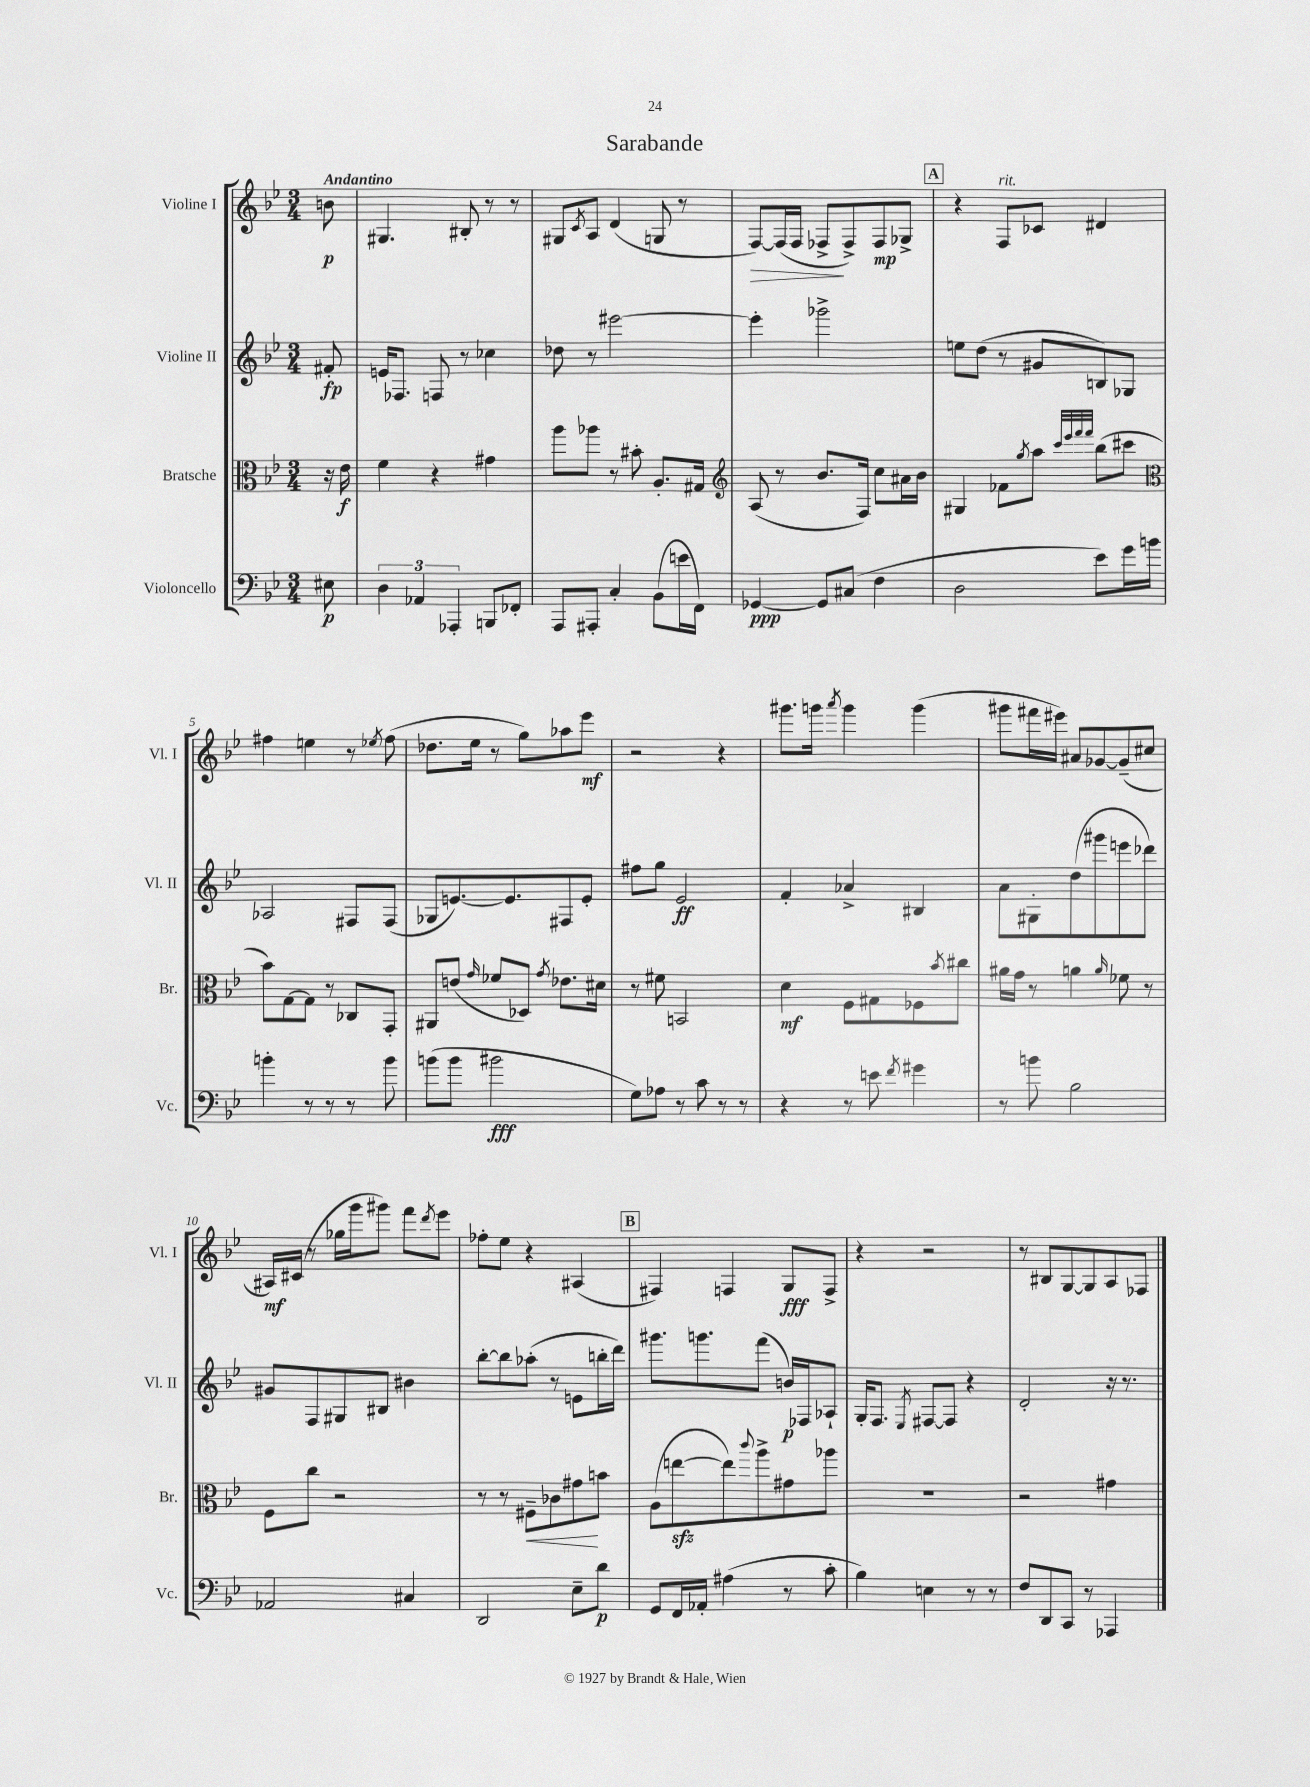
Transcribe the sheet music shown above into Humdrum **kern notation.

**kern	**kern	**kern	**kern
*staff4	*staff3	*staff2	*staff1
*clefF4	*clefC3	*clefG2	*clefG2
*k[b-e-]	*k[b-e-]	*k[b-e-]	*k[b-e-]
*M3/4	*M3/4	*M3/4	*M3/4
8E#	16r	8f#'	8b
.	16e-	.	.
=	=	=	=
6D	4f	16e	4.G#
.	.	8.F-	.
6AA-	.	.	.
.	4r	8F	.
6AAA-'	.	.	.
.	.	8r	8B#'
8BBB	4g#	4cc-	8r
8FF-'	.	.	8r
=	=	=	=
8AAA	8aa	8dd-	8G#
.	.	.	8qc
8AAA#'	8aa-	8r	8A
4C'	8r	[2eee#	(4d
.	8b#'	.	.
(8BB-	8.A'	.	8G
16e	.	.	8r
16FF)	16G#	.	.
=	=	=	=
*	*clefG2	*	*
[4GG-	(8A	4eee#']	[8F)
.	8r	.	(16F]
.	.	.	16F
8GG-]	8.b-	2ggg-^	8F-^
(8C#	.	.	8F-^)
.	16F)	.	.
4F	8cc	.	8F-
.	16a#	.	8G-^
.	16b-	.	.
=	=	=	=
2D	4G#	8ee	4r
.	.	(8dd	.
.	8f-	8r	8F
.	8qgg	.	.
.	8aa	8g#	8c-
.	32qqccc	.	.
.	32qqeee-	.	.
.	32qqfff	.	.
.	32qqfff	.	.
8e-)	(8bb-	8B)	4d#
16g	8ccc#	8G-	.
16b	.	.	.
=	=	=	=
*	*clefC3	*	*
4b'	8b-)	2A-	4ff#
.	[8G	.	.
8r	8G]	.	4ee
8r	8r	.	.
8r	8C-	8F#	8r
.	.	.	8qee-
8b	8GG'	(8F#	(8ff#
=	=	=	=
(8b	8AA#	8G-	8.dd-
8b	(8e	[8.e)	.
.	.	.	16ee-
.	16qqg	.	.
2b#	8f-	.	8r
.	.	8.e]	.
.	8D-)	.	8gg)
.	8qg	.	.
.	8.e-	8F#	8aa-
.	.	8e'	8eee-
.	16d#	.	.
=	=	=	=
8G)	8r	8ff#	2r
8A-	8f#	8gg	.
8r	2BB	2e-	.
8c	.	.	.
8r	.	.	4r
8r	.	.	.
=	=	=	=
4r	4d	4f'	8.ggg#
.	.	.	16ggg
.	.	.	8qaaa
8r	8F	4a-^	4ggg
8e	8G#	.	.
8qf	.	.	.
4g#	8F-	4B#	(4ggg
.	8qb-	.	.
.	8cc#	.	.
=	=	=	=
8r	16a#	8a	8ggg#
.	16g	.	.
8b	8r	8G#'	16fff#
.	.	.	16eee#)
2B-	4a	(8dd	8a#
.	.	8ggg#	[8g-
.	16qqa	.	.
.	8f-	8eee	(8g-~]
.	8r	8ddd-)	8cc#
=	=	=	=
2AA-	8F	8g#	16A#)
.	.	.	(16c#
.	8cc	8F	8r
.	2r	8G#	16gg-
.	.	.	16ggg
.	.	8B#	8ggg#)
4C#	.	4b#	8fff
.	.	.	8qddd
.	.	.	8eee-
=	=	=	=
2DD	8r	[8bb-'	8ff-'
.	8r	8bb-]	8ee-
.	8F#~	(8aa-'	4r
.	8c-	8r	.
8E-~	8g#	8e	(4A#
8d	8b	16bb'	.
.	.	16ddd)	.
=	=	=	=
8GG	(8A	8.ggg#	4F#)
16FF	[8ee	.	.
16AA-'	.	8.ggg	.
(4A#	8ee])	.	4F
.	8qqccc	.	.
.	8aa^	(8fff	.
8r	8g#	16b)	8G
.	.	16F-	.
8c'	8aa-	8A-`	8F^
=	=	=	=
4B-)	2.r	16G'	4r
.	.	8.F	.
.	.	8qE-	.
4E	.	[8F#	2r
.	.	8F#]	.
8r	.	4r	.
8r	.	.	.
=	=	=	=
8F	2r	2d'	8r
8DD	.	.	8B#
8CC	.	.	[8G
8r	.	.	8G]
4AAA-	4g#	16r	8A
.	.	8.r	.
.	.	.	8F-
==	==	==	==
*-	*-	*-	*-
